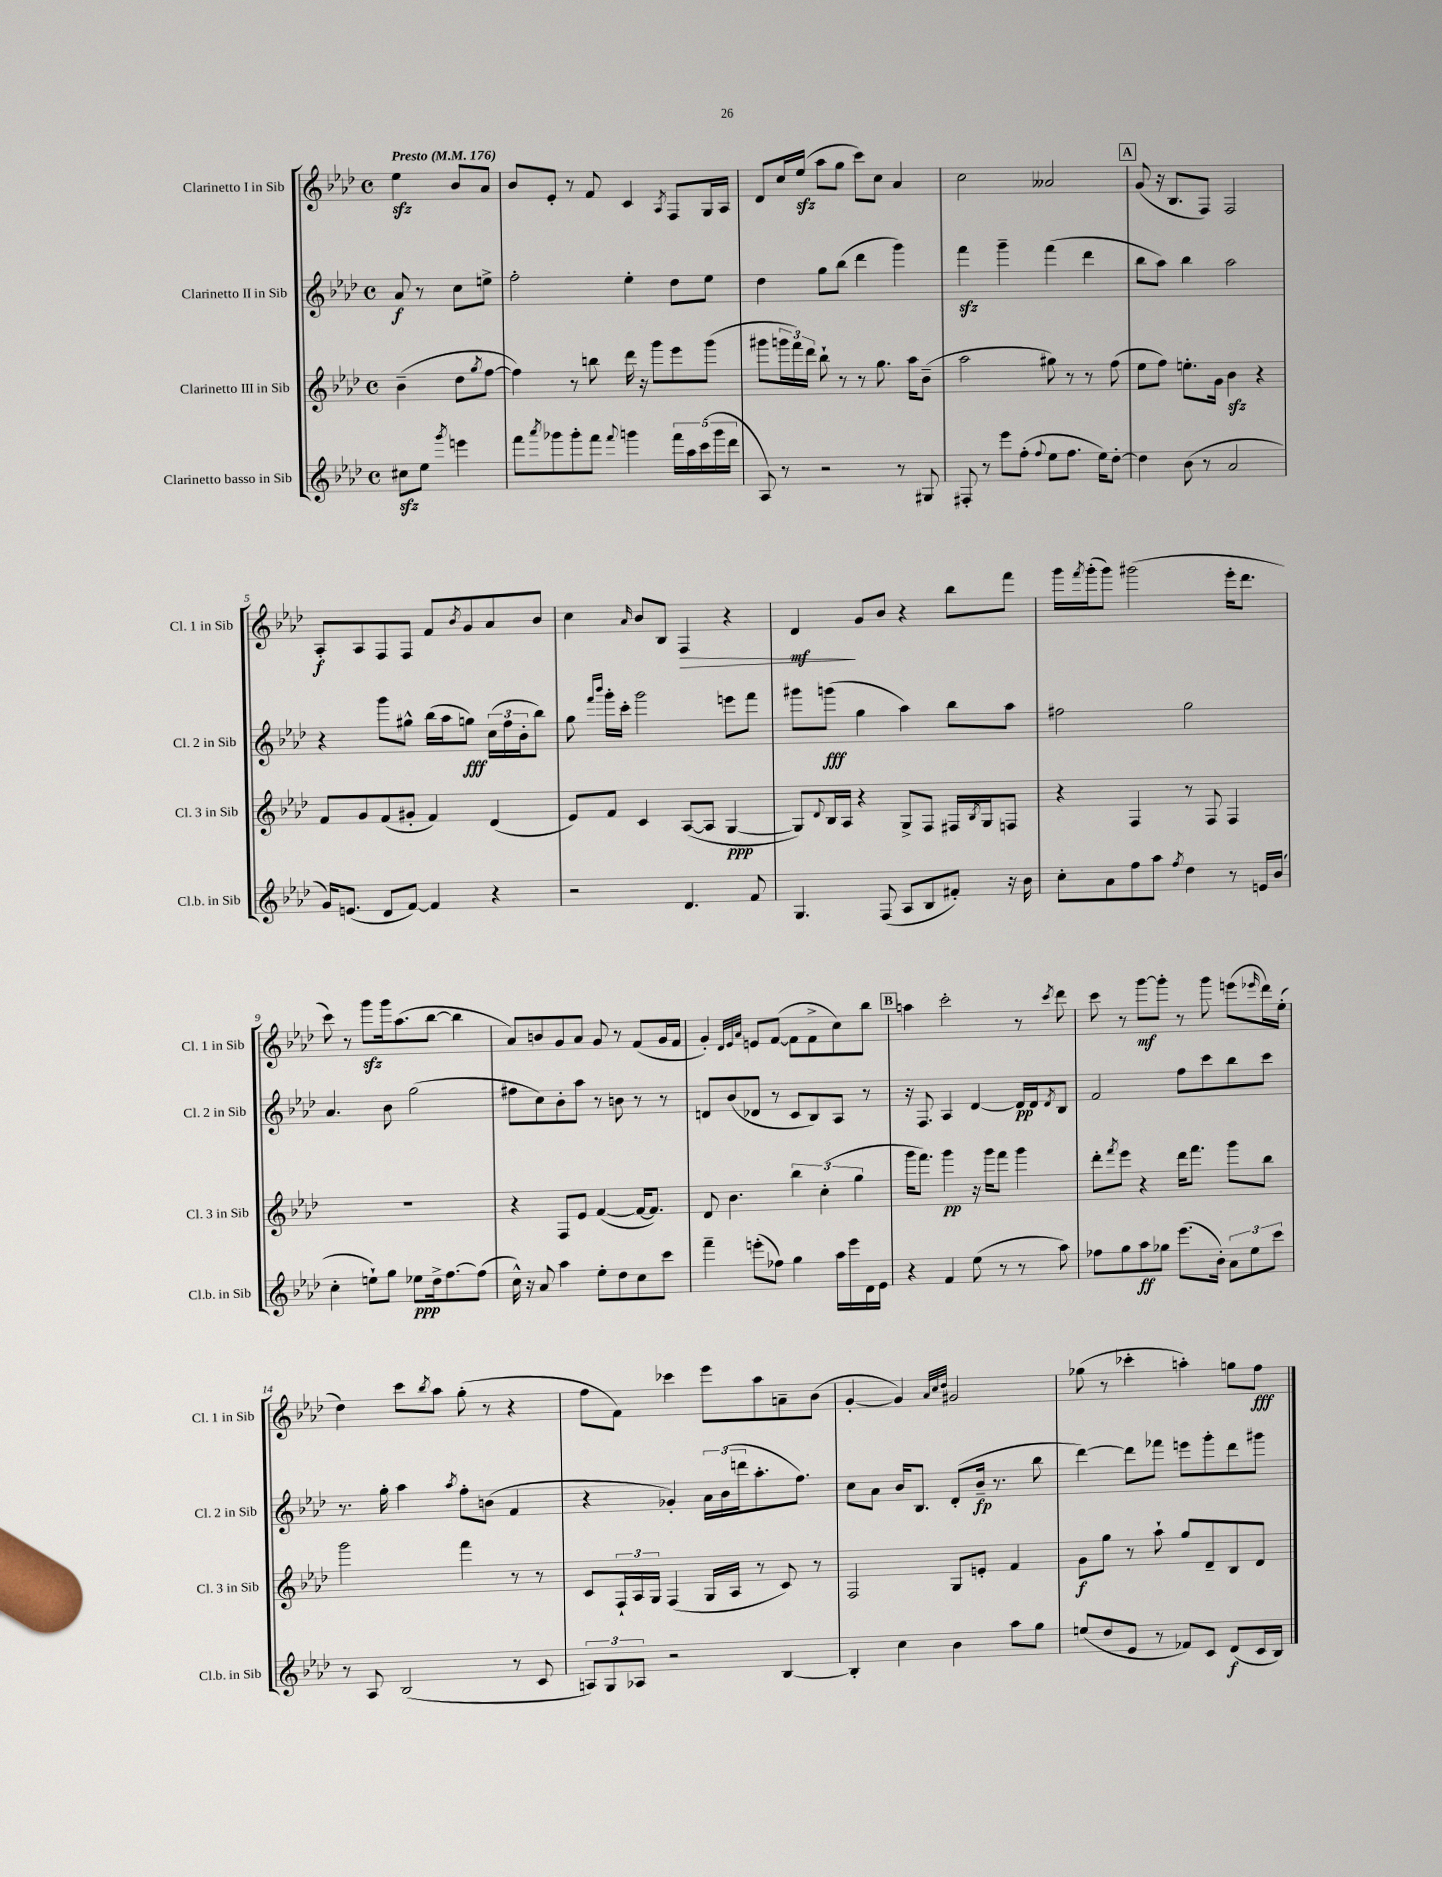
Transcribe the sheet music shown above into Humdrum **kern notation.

**kern	**kern	**kern	**kern
*staff4	*staff3	*staff2	*staff1
*clefG2	*clefG2	*clefG2	*clefG2
*k[b-e-a-d-]	*k[b-e-a-d-]	*k[b-e-a-d-]	*k[b-e-a-d-]
*M4/4	*M4/4	*M4/4	*M4/4
*met(c)	*met(c)	*met(c)	*met(c)
*MM176	*MM176	*MM176	*MM176
8cc#	(4b-~	8a-	4ee-
8ee-	.	8r	.
8qggg	.	.	.
4eee	8dd-	8cc	8b-
.	8qgg	.	.
.	[8ff	8ee^	8a-
=	=	=	=
8fff	4ff])	2ff'	8b-
8qaaa-	.	.	.
8ggg-	.	.	8e-'
8ggg-'	8r	.	8r
8fff	8bb	.	8f
8qqfff	.	.	.
4ggg	16ddd-	4ee-'	4c
.	16r	.	.
.	8ggg	.	.
.	.	.	8qA-
20fff	8eee-	8dd-	8F
20aa-	.	.	.
(20ccc	.	.	.
.	(8ggg	8ee-	16G
20ggg	.	.	.
.	.	.	16A-
20ddd-	.	.	.
=	=	=	=
8A-)	8ggg#	4dd-	8d-
8r	24ggg	.	16cc
.	24fff)	.	.
.	.	.	(16ee-
.	24ddd-	.	.
2r	8bb-`	8gg	8aa-
.	8r	(8bb-	8gg
.	8r	4ddd-	8ccc)
.	8.gg	.	8cc
8r	.	4ggg)	4a-
.	16aa-	.	.
8G#	(8b-~	.	.
=	=	=	=
8F#'	2aa-	4fff	2cc
8r	.	.	.
8eee-	.	4ggg~	.
(8ff'	.	.	.
8qqff	.	.	.
8ee-	8gg#)	(4fff	2a--
8.ff	8r	.	.
.	8r	4ddd-	.
16ee-)	.	.	.
[8dd-'	(8ff	.	.
=	=	=	=
4dd-]	8ee-	8bb-	(8g
.	8ff)	8aa-)	16r
.	.	.	8.B-
(8b-	8.ee'	4bb-	.
8r	.	.	8F)
.	16g	.	.
2a-	4b-	2aa-	2F
.	4r	.	.
=	=	=	=
16g)	8f	4r	8A-'
(8.e	.	.	.
.	8g	.	8A-
8d-	(8f	8ggg	8F
[8f)	8g#'	8gg#^^	8F
4f]	4f)	(16bb-	8f
.	.	16aa-	.
.	.	.	8qb-
.	.	8gg)	8g
4r	(4d-	(24cc	8a-
.	.	24ff	.
.	.	24b-'	.
.	.	8bb-)	8b-
=	=	=	=
2r	8e-)	8gg	4cc
.	.	16qqfff	.
.	.	16qqbbb-	.
.	8f	16ggg'	.
.	.	16ccc'	.
.	.	.	16qqa-
.	4c	2ggg	8b-
.	.	.	8B-
4.d-	([8A-	.	4F
.	8A-]	.	.
.	[4G	8eee	4r
8f	.	8fff	.
=	=	=	=
4.G	8G])	8ggg#	4d-
.	8qqd-	.	.
.	16B-	(8ggg	.
.	16A-	.	.
.	4r	4gg	8g
(8F	.	.	8b-
8A-	8G^	4aa-)	4r
8B-	8F	.	.
8f#')	16F#	8bb-	8bb-
.	8qB-	.	.
.	16G	.	.
16r	8F	8aa-	8fff
16b-	.	.	.
=	=	=	=
8cc'	4r	2ff#	16ggg
.	.	.	8qfff
.	.	.	(16ggg'
8a-	.	.	8ggg)
8ff	4F	.	(2ggg#
8aa-	.	.	.
8qff	.	.	.
4dd-	8r	2gg	.
.	8F	.	.
8r	4F	.	16eee-'
.	.	.	8.ddd-
16e	.	.	.
(16b-	.	.	.
=	=	=	=
4cc'	1r	4.a-	8ccc)
.	.	.	8r
8ee`)	.	.	8ggg
8gg	.	8b-	16ggg
.	.	.	(8.aa-
8ee-	.	(2gg	.
16dd-^	.	.	[8bb-
[8.ff	.	.	.
.	.	.	4bb-]
(8ff]	.	.	.
=	=	=	=
16cc^^)	4r	8ff#	8a-)
16r	.	.	.
8a-	.	8cc)	8b
4aa-	8F	8b-'	8g
.	8e-	8aa-	8a-
8ee-'	([4f	8r	8g
8dd-	.	8b	8r
8cc	16f_	8r	(8f
.	8.f])	.	.
8ccc	.	8r	16g
.	.	.	16f
=	=	=	=
4fff~	8d-	8d	4g')
.	4.b-	(8b-	.
.	.	.	32qqd-
.	.	.	32qqe-
.	.	.	32qqa-
(8eee'	.	8d-	8e
8ff-)	.	8r	([8f
4gg	6bb-	8c	8f]
.	.	8B-)	8f^
.	(6cc'	.	.
16aa-	.	8A-	8cc)
16eee	.	.	.
.	6gg	.	.
16d-	.	8r	8bb-
16e-	.	.	.
=	=	=	=
4r	16ggg	16r	4aa
.	8.fff)	8.F	.
4f	4ggg	4A-	2ccc'
(8ee-	16r	[4d-	.
.	16ggg	.	.
8r	8fff	.	.
8r	4ggg	16d-]	8r
.	.	16d-	.
.	.	8qd-	8qccc
8aa-)	.	8B-	8ddd-
=	=	=	=
8ff-	8ddd-'	2f	8ccc
.	8qfff	.	.
8gg	8eee-	.	8r
8aa-	4r	.	[8ggg
8gg-	.	.	8ggg']
(8.eee-	16ddd-	8ff	8r
.	8.fff	.	.
.	.	8ccc	8ggg
16b-')	.	.	.
12a-	8ggg	8bb-	(8eee
12ee-	.	.	.
.	.	.	16qqeee-
.	8bb-	8ccc	16ddd-)
12ccc	.	.	.
.	.	.	(16ee-'
=	=	=	=
8r	2ggg	8.r	4dd-)
8A-	.	.	.
.	.	16gg'	.
(2B-	.	4aa-	8ccc
.	.	.	8qbb-
.	.	.	8aa-
.	.	8qaa-	.
.	4fff	8ff'	(8gg'
.	.	(8b	8r
8r	8r	4f	4r
8c	8r	.	.
=	=	=	=
12A)	8c	4r	8ff
12G	.	.	.
.	24F`	.	8f)
12A-	24A-	.	.
.	24G	.	.
2r	(4F	4g-')	4ccc-
.	16G	24a-	8eee-
.	.	(24b-	.
.	16A-	.	.
.	.	24ddd	.
.	8r	8.aa-'	8aa-
[4B-	8c)	.	8a~
.	.	8.ff)	.
.	8r	.	(8b-
=	=	=	=
4B-']	2F	8cc	[4g'
.	.	8a-	.
4cc	.	16b-	4g])
.	.	8.B-	.
.	.	.	32qqa-
.	.	.	32qqcc
.	.	.	32qqdd-
4b-	8G	(8d-'	2g#
.	8e'	16b-~	.
.	.	8.r	.
8aa-	4f	.	.
8gg	.	8bb-	.
=	=	=	=
(8ee	8g	[4ddd-)	(8gg-
8dd-	8gg	.	8r
8e-	8r	8ddd-]	4ccc-'
8r	8aa-`	8fff-	.
8f-)	8gg	8eee	4aa')
8c	8d-~	8ggg'	.
(8d-	8B-	8ddd-	8gg
16c	8d-	8ggg#	8ff
16B-)	.	.	.
==	==	==	==
*-	*-	*-	*-
